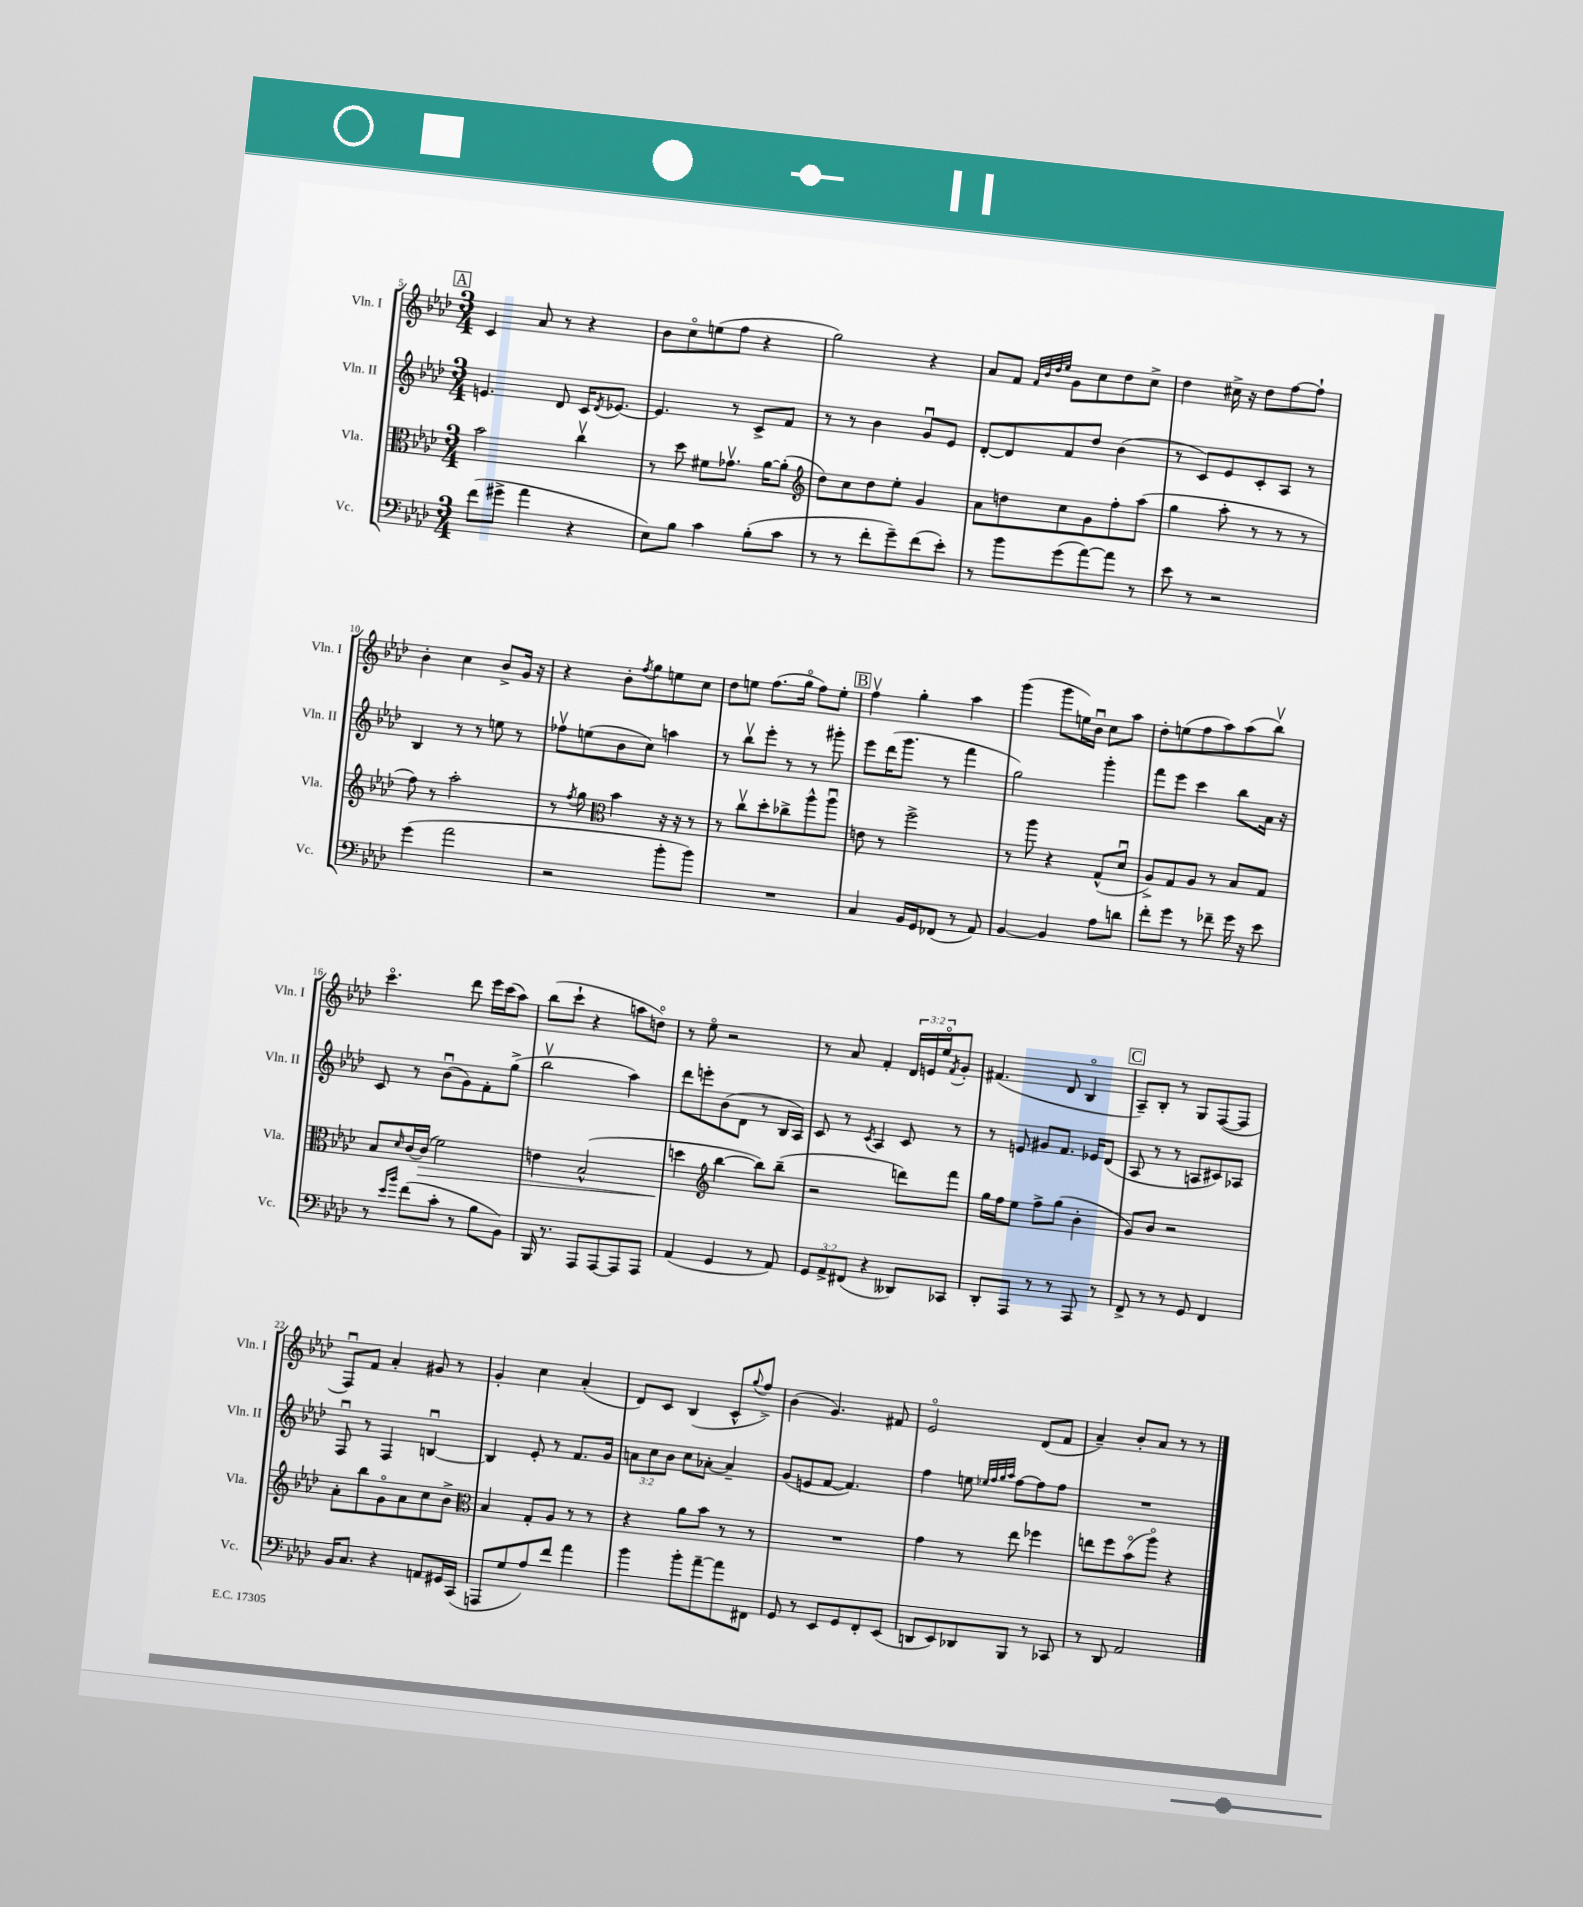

**kern	**kern	**kern	**kern
*staff4	*staff3	*staff2	*staff1
*clefF4	*clefC3	*clefG2	*clefG2
*k[b-e-a-d-]	*k[b-e-a-d-]	*k[b-e-a-d-]	*k[b-e-a-d-]
*M3/4	*M3/4	*M3/4	*M3/4
(8f	2b-	4.e	4c
8g#^	.	.	.
4a-	.	.	8a-
.	.	8d-	8r
4r	4ccv	16c	4r
.	.	8qd-	.
.	.	[8.e-	.
=	=	=	=
8E-)	8r	4.e-]	8b-
8B-	8dd-	.	8cco
4c	8f#	.	(8ee
.	8.g-v	8r	8ff
(8B-'	.	8c^	4r
.	[16a-	.	.
8c	(8a-']	8f	.
=	=	=	=
*	*clefG2	*	*
8r	8dd-)	8r	2gg)
8r	8cc	8r	.
8f'	8dd-	4b-	.
8g~)	8ee-'	.	.
(8f	4g	8gu	4r
8e-')	.	8e-	.
=	=	=	=
8r	8a-	[8d-'	8a-
8b-	8dd	8d-]	8f
.	.	.	32qqf
.	.	.	32qqb-
.	.	.	32qqdd-
.	.	.	32qqee-
(8g	8cc	8f	8g
[8a-)	8g	8dd-	8cc
8a-]	8ff'	(4b-	8dd-
8r	(8aa-	.	8cc^
=	=	=	=
8e-	4gg	8r	4dd-
8r	.	8c)	.
2r	8aa-'	8e-	16cc#^
.	.	.	16r
.	8r	8c'	8dd-
.	8r	8A-	[8ff
.	8r	8r	8ff`]
=	=	=	=
(4g	8ff)	4B-	4b-'
.	8r	.	.
2a-	2aa-'	8r	4cc
.	.	8r	.
.	.	8ee	8b-^
.	.	8r	16g
.	.	.	16r
=	=	=	=
2r	8r	8ff-v	4r
.	8qff	.	.
.	8gg	(8ee	.
*	*clefC3	*	*
.	4b-	8b-	8b-'
.	.	.	8qff
.	.	8cc)	8gg
8b-'	16r	4aa	8ee
.	16r	.	.
8b-)	8r	.	8cc
=	=	=	=
2.r	8r	8r	8dd-
.	8ccv	8bb-v	8ee
.	8dd-'	8eee-'	(8.ff
.	8cc-^	8r	.
.	.	.	16ggo
.	8aa-^^	8r	8ff)
.	8aa-u	8ggg#'	8ee'
=	=	=	=
4C	8e	8eee-	4ffv
.	8r	(16ddd-	.
.	.	8.ggg	.
16BB-	2ff^	.	4gg'
16GG	.	.	.
(8FF-	.	8r	.
8r	.	4fff	4aa-
8AA-)	.	.	.
=	=	=	=
[4BB-	8r	2gg)	(4ggg
.	8aa-	.	.
4BB-]	4r	.	8ggg
.	.	.	16ee)
.	.	.	16b-u
8A-	(8G^^	4ggg'	8cc
8d	8d-u	.	8aa-
=	=	=	=
8f'	8A-^)	8fff	8dd-'
8g	8G	8eee-	(8ee
8r	8A-	4ccc	8ff
8f-~	8r	.	8aa-)
16g	8B-	8bb-	(8aa-
16r	.	.	.
8e-	8G	16a-	8bb-v)
.	.	16r	.
=	=	=	=
8r	8B-	8c	4.ccco
16qqe-	.	.	.
16qqb-	16qqd-	.	.
(8f	[16c	8r	.
.	(16c]	.	.
8c'	2f)	(8b-u	.
8r	.	8g)	8ddd-
8B-	.	8f'	16eee-
.	.	.	(16ccc
8BB-)	.	(8gg^	8aa-)
=	=	=	=
16BBB-	4e	2bb-v	(8bb-
8.r	.	.	.
.	.	.	8ccc`
8AAA-	(2B-^^	.	4r
[8AAA-	.	.	.
8AAA-]	.	4aa-)	8aa
8AAA-	.	.	8ddo)
=	=	=	=
(4AA-	4dd	8ddd-	8r
.	.	8eee'	8ee-o
*	*clefG2	*	*
4GG	[4bb-	(8b-	2r
.	.	8d-	.
8r	8bb-])	8r	.
8AA-)	(8bb-~	16B-	.
.	.	16A-)	.
=	=	=	=
12GG	2r	8c	8r
12AA-^	.	.	.
.	.	8r	8a-
(12FF#	.	.	.
.	.	8qc	.
4r	.	4A-	4f'
8DD--)	8ddd)	8c	24d-
.	.	.	24e
.	.	.	24ee-o
.	.	.	8qf
8CC-	8fff	8r	8g'
=	=	=	=
8DD-'	16gg	8r	(4.f#
.	16ff	.	.
8AAA-	8ee-	8e	.
8r	8ff^	8g#	.
8r	(8gg	8.f	8d-
8AAA-	4b-'	.	4B-o
.	.	16e-	.
8r	.	(8d-	.
=	=	=	=
8FF^	8g)	8A-	8A-~)
8r	8b-	8r	8B-'
8r	2r	8r	8r
8GG	.	8A	8G
4FF	.	8c#)	([8F
.	.	8A-	8F]
=	=	=	=
16BB-	8a-'	8Fu	8Fu)
8.C	.	.	.
.	8bb-	8r	8f
4r	8go	4F	4a-'
.	8a-	.	.
8AA	8cc	[4Bu	8g#
16GG#	8b-^	.	8r
(16CC	.	.	.
=	=	=	=
*	*clefC3	*	*
8AAA	4B-	4B]	4g'
8G	.	.	.
8A-)	8G'	8e-'	4cc
8f	8A-	8r	.
4a-	8r	8.f	(4a-'
.	8r	.	.
.	.	16g	.
=	=	=	=
4b-	4r	12a	8d-)
.	.	12cc	.
.	.	.	8c
.	.	12b-	.
8b-'	8a-	8cc	(4B-
[8a-~	8b-	[8a-'	.
8a-]	8r	4a-~]	8c^^
.	.	.	8qqgg
8FF#	8r	.	8ff^)
=	=	=	=
8GG	2.r	(8g	(4b-
8r	.	8e	.
8EE-	.	[8f	4.g)
8GG	.	4.f])	.
8FF'	.	.	.
(8EE-	.	.	8f#
=	=	=	=
8DD	4g	4ff	2e-o
8EE-)	.	.	.
8DD-	8r	8ee	.
.	.	32qqee-	.
.	.	32qqff	.
.	.	32qqgg	.
.	.	32qqaa-	.
8BBB-	8ee-	[8ff	.
8r	4ff-	8ff]	(8d-
8CC-	.	8ff	8f
=	=	=	=
8r	8ee	2.r	4a-~)
8DD-	8ff	.	.
2AA-	(8b-o	.	8b-'
.	8aa-o)	.	8a-
.	4r	.	8r
.	.	.	8r
==	==	==	==
*-	*-	*-	*-
